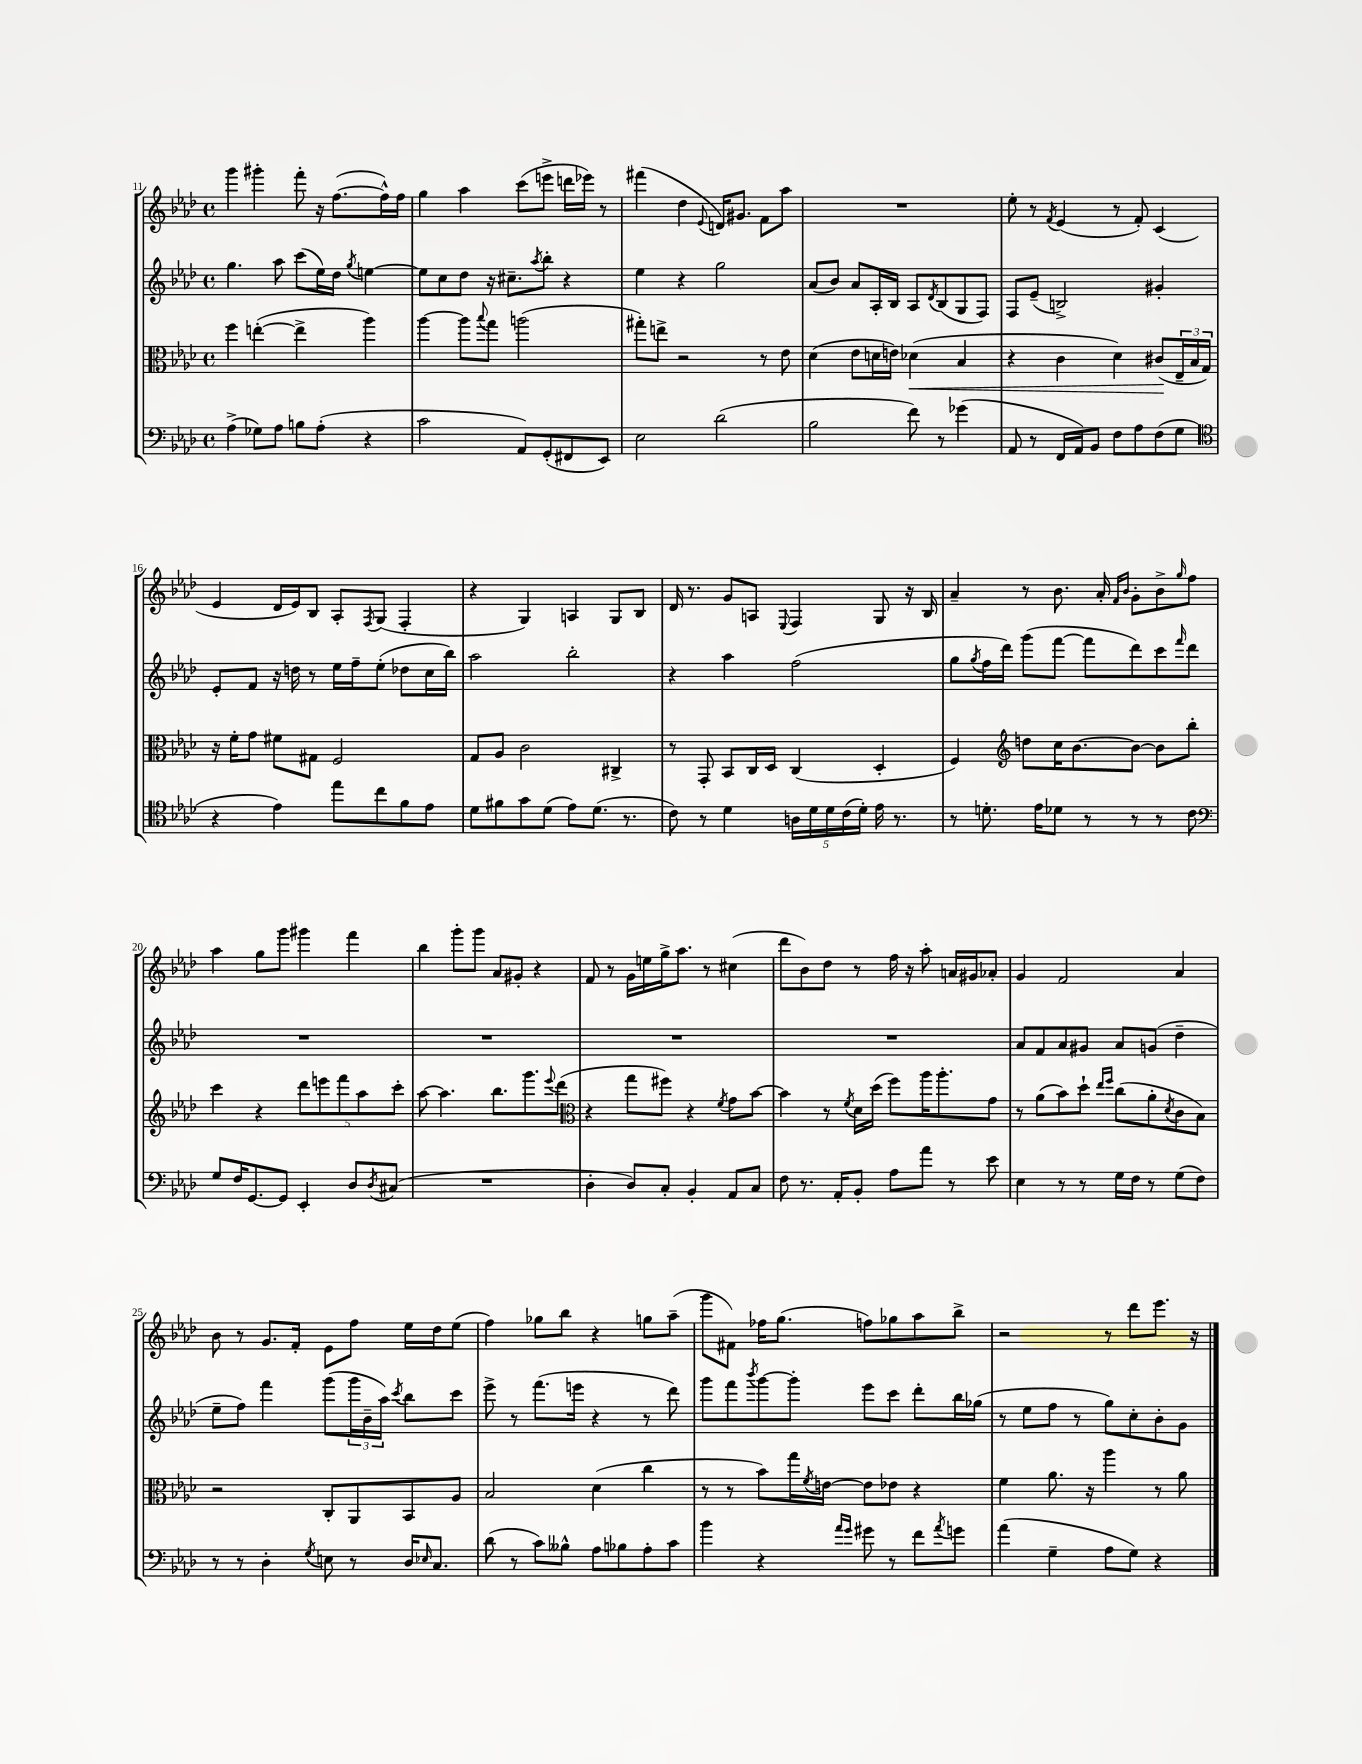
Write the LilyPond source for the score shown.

<<
\new StaffGroup <<
\new Staff = "s0" {
    \clef treble \key aes \major \defaultTimeSignature \time 4/4
    g'''4 gis'''4-. f'''8-. r16 f''8.~( f''16-^) f''16 |
    g''4 aes''4 c'''8( e'''8-> d'''16 ees'''16) r8 |
    fis'''4( des''4 \appoggiatura { ees'8 } d'16) gis'8. f'8 aes''8 |
    R1 |
    ees''8-. r8 \acciaccatura { f'8 } ees'4( r8 f'8-.) c'4( |
    ees'4 des'16 ees'16) bes8 aes8-. \acciaccatura { f8 } g8( f4-. |
    r4 g4) a4 g8 bes8 |
    des'16 r8. g'8 a8 \appoggiatura { ees8 } f4 g8 r16 bes16 |
    aes'4-- r8 bes'8. aes'16-. \grace { f'16 bes'16 } g'8-. bes'8-> \grace { g''16 } f''8 |
    aes''4 g''8 g'''8 gis'''4 f'''4 |
    bes''4 g'''8-. g'''8 aes'8 gis'8-. r4 |
    f'8 r8 g'16 e''16 g''16-> aes''8. r8 cis''4( |
    des'''8 bes'8) des''8 r8 f''16 r16 aes''8-. a'16 gis'16 aes'8-. |
    g'4 f'2 aes'4 |
    bes'8 r8 g'8. f'16-. ees'8 f''8 ees''16 des''16 ees''8( |
    f''4) ges''8 bes''8 r4 g''8 aes''8--( |
    g'''8 fis'8) fes''16 g''8.( f''8) ges''8 aes''8 bes''8-> |
    r2 r8 des'''8 ees'''8. r16 \bar "|." |
}
\new Staff = "s1" {
    \clef treble \key aes \major \defaultTimeSignature \time 4/4
    g''4. aes''8 c'''8( ees''16) des''16 \acciaccatura { g''8 } e''4~ |
    e''8 c''8 des''8 r16 cis''8.-- \acciaccatura { aes''8 } bes''8-. r4 |
    ees''4 r4 g''2 |
    aes'8( bes'8) aes'8 aes16-. bes16 aes8 \acciaccatura { des'8 } bes8( g8 f8) |
    f8 ees'8--( b2->) gis'4-. |
    ees'8-. f'8 r16 d''16 r8 ees''16 f''16-- ees''8-.( des''8 c''16 bes''16) |
    aes''2 bes''2-. |
    r4 aes''4 f''2( |
    g''8 \acciaccatura { g''8 } f''16 des'''16) g'''8( f'''8~ f'''8 des'''8) c'''8 \grace { f'''16 } des'''8 |
    R1 |
    R1 |
    R1 |
    R1 |
    aes'8 f'8 aes'8 gis'8 aes'8 g'8( des''4-- |
    ees''8-- f''8) f'''4 g'''8( \tuplet 3/2 { g'''16 bes'16-- aes''16) } \acciaccatura { c'''8 } bes''8 c'''8 |
    ees'''8-> r8 f'''8.( e'''16 r4 r8 des'''8) |
    g'''8 f'''8 \acciaccatura { bes'''8 } g'''8~ g'''8-. ees'''8 c'''8 des'''8-. bes''16 ges''16( |
    r8 ees''8 f''8 r8 g''8) c''8-. bes'8-. g'8 \bar "|." |
}
\new Staff = "s2" {
    \clef alto \key aes \major \defaultTimeSignature \time 4/4
    f''4 e''4~-.( e''4-> aes''4) |
    aes''4~ aes''8 \appoggiatura { bes''8 } g''8 a''2( |
    gis''8-.) e''8-> r2 r8 ees'8 |
    des'4( ees'8 d'16 e'16) des'4\<( bes4 |
    r4 c'4 des'4) cis'8\!( \tuplet 3/2 { ees16-- bes16 g16) } |
    r16 f'16-. g'8 fis'8 gis8 f2 |
    g8 aes8 c'2 cis4-> |
    r8 g,8-. bes,8 c16 des16 c4( des4-. |
    f4) \clef treble d''8 c''16 bes'8.~ bes'8~ bes'8 bes''8-. |
    c'''4 r4 \tuplet 5/4 { des'''8 e'''8 f'''8 aes''8 c'''8-. } |
    aes''8~ aes''4. bes''8. g'''8. \appoggiatura { ees'''8 } des'''8( |
    \clef alto r4 g''8 fis''8) r4 \acciaccatura { f'8 } g'8 bes'8~ |
    bes'4 r8 \acciaccatura { f'8 } des'16 des''16( f''8) aes''16 aes''8.-. g'8 |
    r8 aes'8( bes'8) des''8-! \grace { ees''16 f''16 } c''8( aes'8-. \acciaccatura { des'8 } c'8 bes8) |
    r2 c8-. aes,8 bes,8 aes8 |
    bes2 des'4( c''4 |
    r8 r8 bes'8) g''16 \acciaccatura { f'8 } e'16~ e'8 ees'8 r4 |
    f'4 aes'8. r16 aes''4 r8 aes'8 \bar "|." |
}
\new Staff = "s3" {
    \clef bass \key aes \major \defaultTimeSignature \time 4/4
    aes4->( ges8) aes8 b8 aes8-.( r4 |
    c'2 aes,8) g,8-.( fis,8 ees,8) |
    ees2 des'2( |
    bes2 f'8) r8 ges'4( |
    aes,8 r8 f,16 aes,16) bes,8 f8 aes8 f8( g8 |
    \clef tenor r4 ees'4) ees''8 c''8 f'8 ees'8 |
    des'8 fis'8 g'8 des'8( ees'8) des'8.( r8. |
    c'8) r8 des'4 \tuplet 5/4 { a16 des'16 des'16 c'16( des'16-.) } ees'16 r8. |
    r8 d'8.-. ees'16 des'8 r8 r8 r8 c'8 |
    \clef bass g8 f16 g,8.~ g,8 ees,4-. des8 \acciaccatura { des8 } cis8( |
    R1 |
    des4-. des8) c8-. bes,4-. aes,8 c8 |
    f8 r8. aes,16-. bes,8-. aes8 aes'8 r8 ees'8 |
    ees4 r8 r8 g16 f16 r8 g8( f8) |
    r8 r8 des4-. \acciaccatura { g8 } e8 r8 des16 \grace { ees16 } c8. |
    des'8( r8 c'8) beses8-^ aes8 bes8 aes8-. c'8 |
    bes'4 r4 \grace { aes'16 g'16 } gis'8 r8 f'8 \acciaccatura { aes'8 } g'8 |
    aes'4( g4-- aes8 g8) r4 \bar "|." |
}
>>
>>
\layout { \context { \Score currentBarNumber = #11 } }
